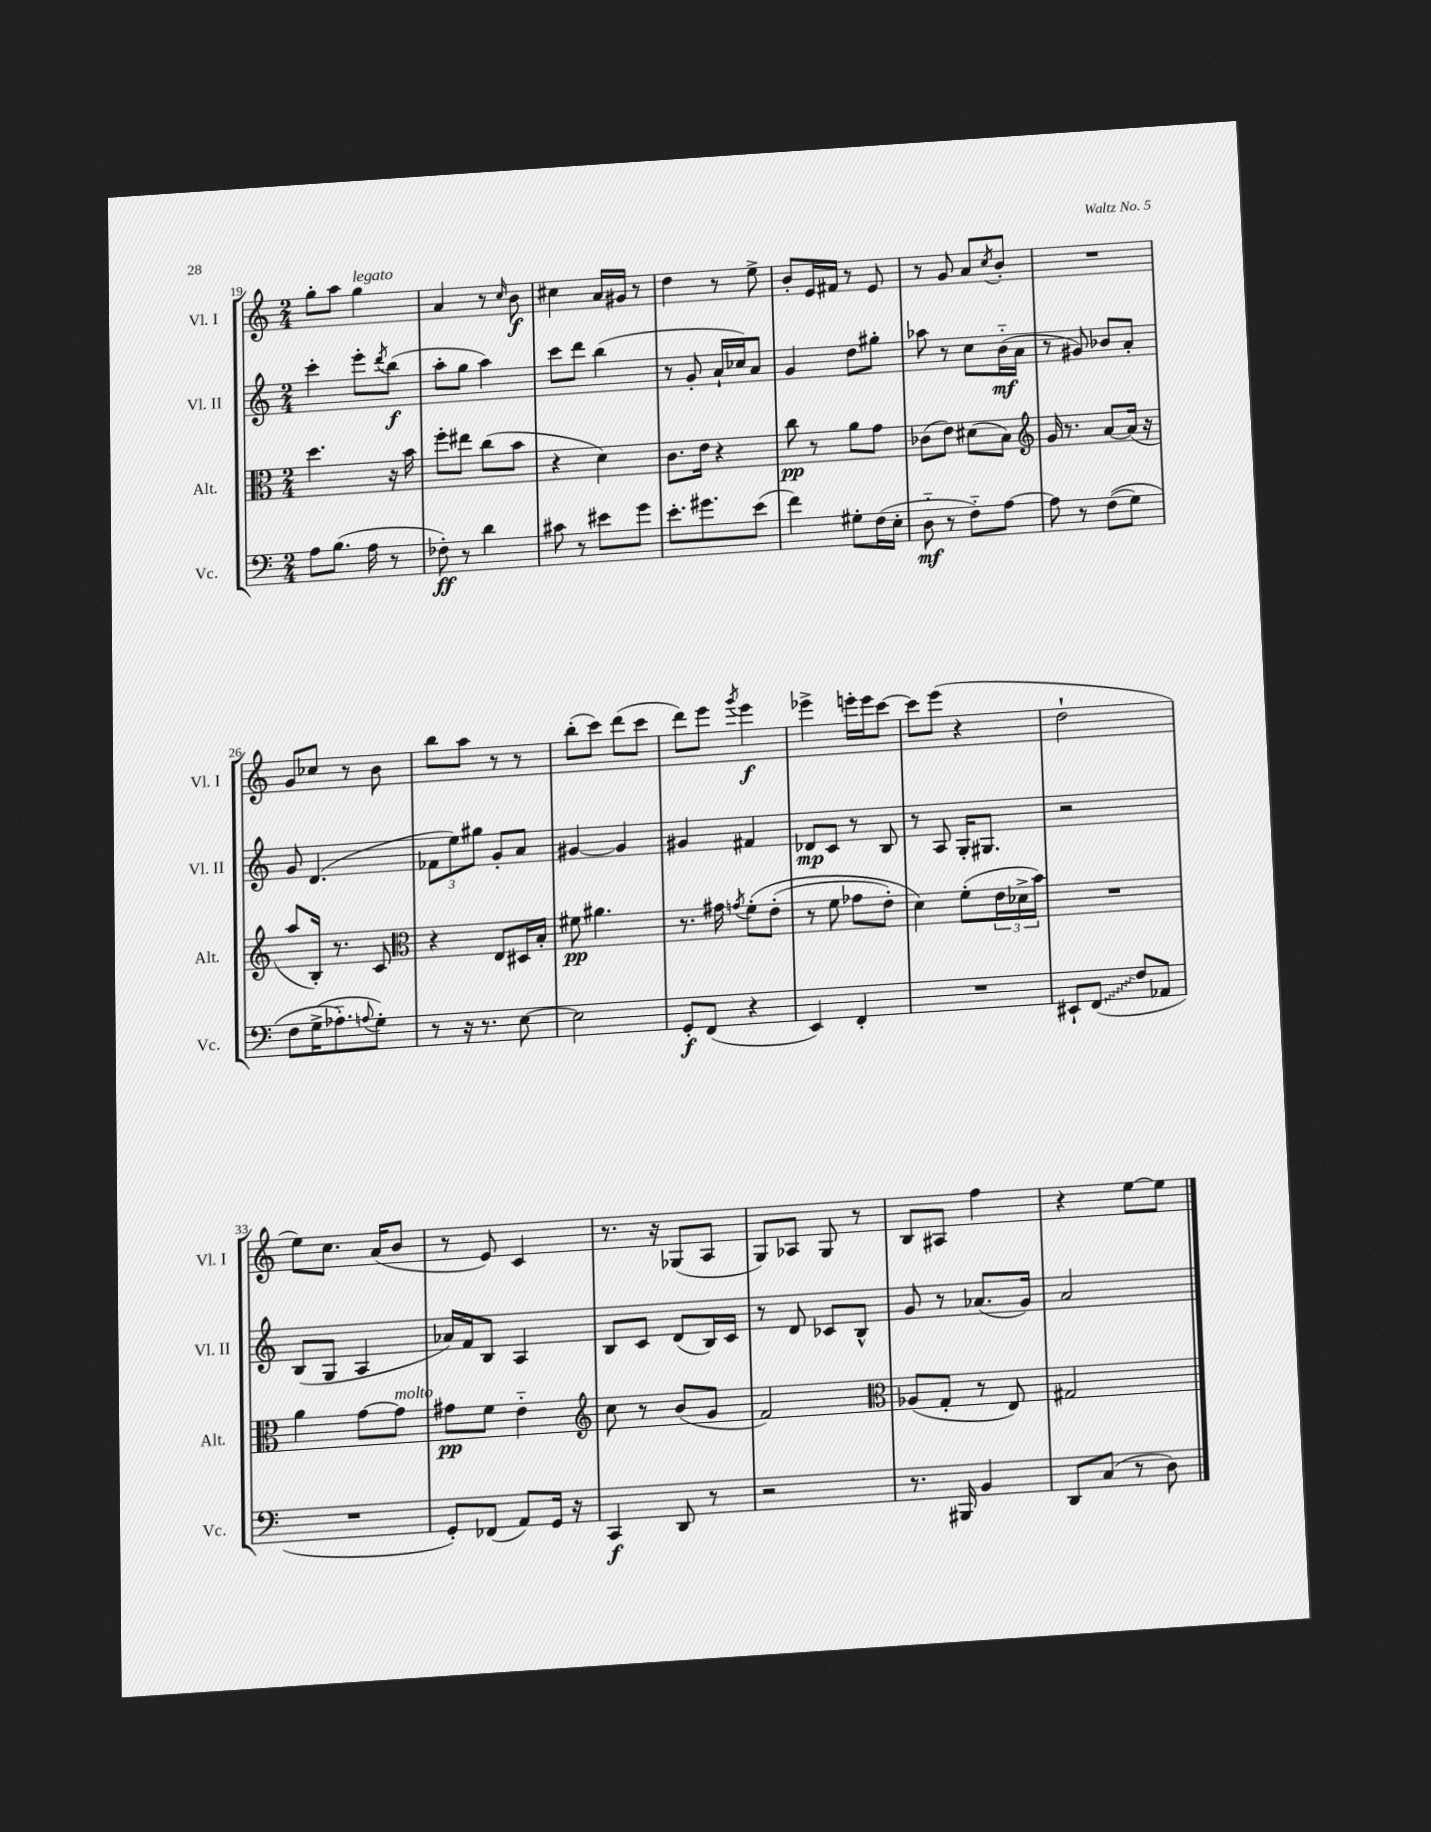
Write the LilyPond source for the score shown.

<<
\new StaffGroup <<
\new Staff = "s0" \with { instrumentName = "Vl. I" shortInstrumentName = "Vl. I" } {
    \clef treble \key c \major \numericTimeSignature \time 2/4
    g''8-. a''8 g''4^\markup { \italic "legato" } |
    a'4 r8 \grace { c''16 } b'8\f |
    cis''4 a'16 gis'16 r8 |
    d''4 r8 e''8-> |
    b'8-. e'16 fis'16 r8 e'8 |
    r8 g'8 a'8 \acciaccatura { c''8 } b'8-. |
    R2 |
    g'8 ces''8 r8 b'8 |
    b''8 a''8 r8 r8 |
    b''8-.( c'''8) d'''8( c'''8 |
    d'''8) e'''8 \acciaccatura { g'''8 } e'''4\f |
    ees'''4-> e'''16-. e'''16 c'''8~ |
    c'''8 e'''8( r4 |
    d''2-! |
    e''8) c''8. a'16( b'8 |
    r8 e'8) c'4 |
    r8. r16 ges8( a8 |
    g8) aes8 g8 r8 |
    b8 ais8 f''4 |
    r4 e''8~ e''8 \bar "|." |
}
\new Staff = "s1" \with { instrumentName = "Vl. II" shortInstrumentName = "Vl. II" } {
    \clef treble \key c \major \numericTimeSignature \time 2/4
    c'''4-. e'''8-. \acciaccatura { d'''8 } b''8\f( |
    a''8-. g''8 a''4) |
    c'''8 d'''8 b''4( |
    r8 g'8-. a'16-! ces''16) a'8 |
    g'4 d''8 gis''8-. |
    aes''8 r8 c''8 b'16-_\mf( a'16 |
    r8 gis'8) bes'8 a'8-. |
    g'8 d'4.( |
    \tuplet 3/2 { fes'8 e''8) gis''8 } g'8-. a'8 |
    gis'4~ gis'4 |
    gis'4 fis'4 |
    des'8\mp c'8 r8 b8 |
    r8 a8 g16-. gis8. |
    r2 |
    b8( g8 a4 |
    aes'16) f'16 b8 a4 |
    b8 c'8 d'8( b16) c'16 |
    r8 d'8 ces'8 b8-^ |
    g'8 r8 aes'8.( g'16) |
    a'2 \bar "|." |
}
\new Staff = "s2" \with { instrumentName = "Alt." shortInstrumentName = "Alt." } {
    \clef alto \key c \major \numericTimeSignature \time 2/4
    d''4. r16 b'16 |
    f''8-. eis''8 c''8( b'8 |
    r4 d'4) |
    c'8. e'16 r4 |
    c''8\pp r8 a'8 g'8 |
    ces'8( e'8) dis'8( b8) |
    \clef treble g'16 r8. a'8~ a'16( r16 |
    a''8 b16-.) r8. c'8 |
    \clef alto r4 e8 dis16 b16-. |
    fis'8\pp ais'4. |
    r8. gis'16 \acciaccatura { g'8 } f'8-.\( e'8-.( |
    r8 f'8 ges'8 e'8-.) |
    d'4\) f'8-.( \tuplet 3/2 { e'16 des'16-> b'16) } |
    R2 |
    a'4 g'8~ g'8^\markup { \italic "molto" } |
    gis'8\pp f'8 e'4-_ |
    \clef treble c''8 r8 b'8( g'8 |
    f'2) |
    \clef alto aes8( g8-. r8 e8) |
    gis2 \bar "|." |
}
\new Staff = "s3" \with { instrumentName = "Vc." shortInstrumentName = "Vc." } {
    \clef bass \key c \major \numericTimeSignature \time 2/4
    a8 b8.( a16 r8 |
    fes8-.\ff) r8 d'4 |
    cis'8 r8 eis'8 g'8 |
    e'8.-. gis'8. e'8( |
    f'4) gis8-. f16( e16-. |
    d8-_\mf r8 f8-_) a8~ |
    a8 r8 f8(\( g8) |
    f8 g16->( aes8.-_\) \appoggiatura { a8 } g8-.) |
    r8 r16 r8. e8~ |
    e2 |
    g,8-.\f f,8( r4 |
    e,4) f,4-. |
    R2 |
    eis,8-! \once \override Glissando.style = #'zigzag f,8\glissando( f8 aes,8 |
    R2 |
    g,8-.) fes,8( a,8) g,16 r16 |
    c,4\f d,8 r8 |
    r2 |
    r8. bis,,16 b,4 |
    d,8 c8( r8 d8) \bar "|." |
}
>>
>>
\layout { \context { \Score currentBarNumber = #19 } }
